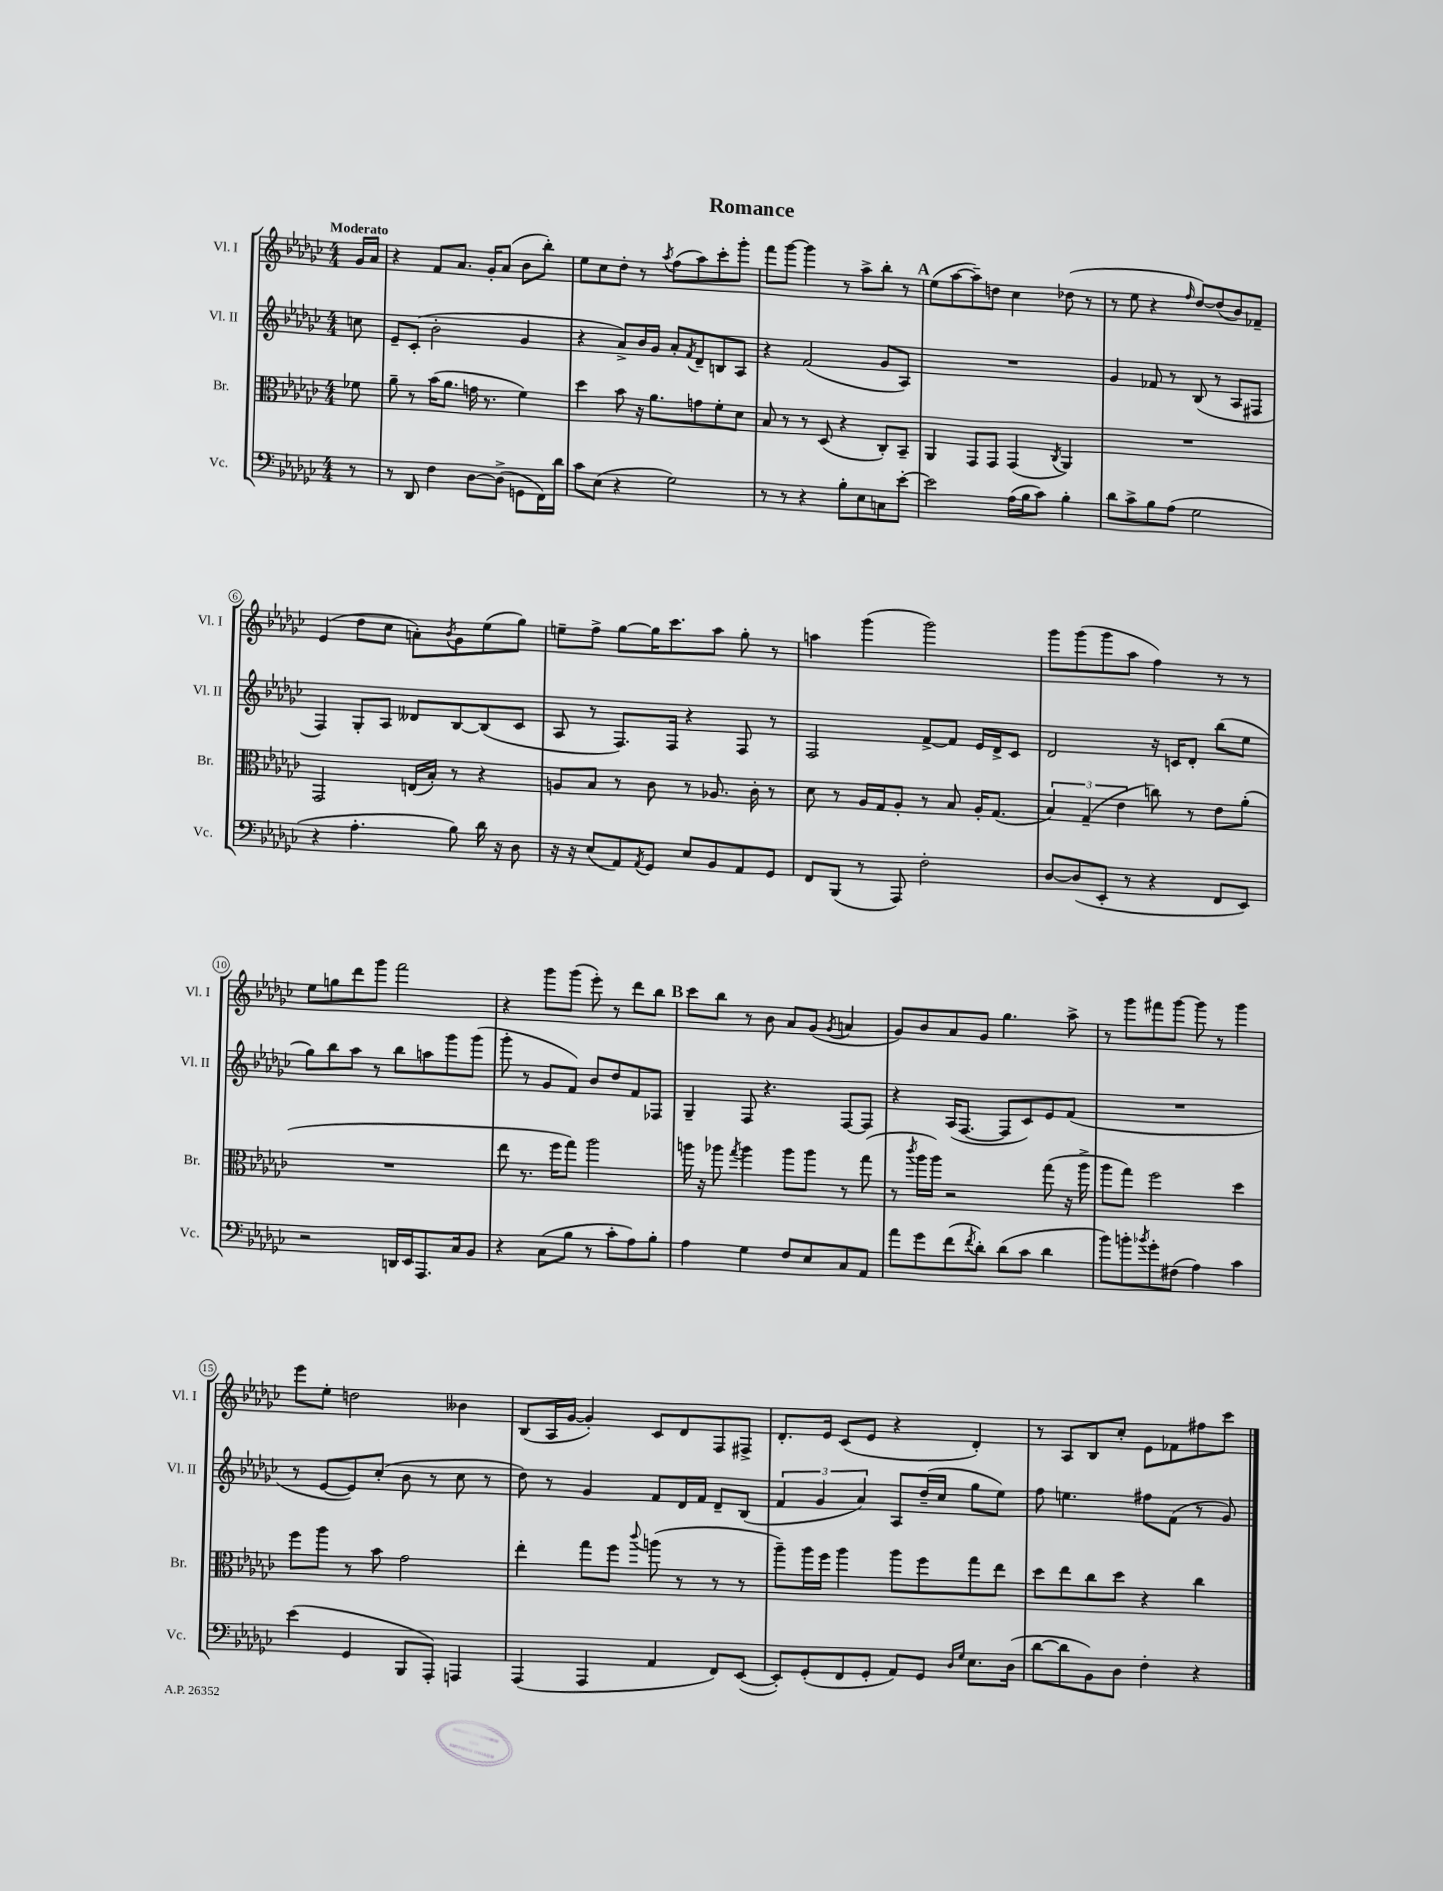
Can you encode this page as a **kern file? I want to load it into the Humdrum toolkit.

**kern	**kern	**kern	**kern
*staff4	*staff3	*staff2	*staff1
*clefF4	*clefC3	*clefG2	*clefG2
*k[b-e-a-d-g-c-]	*k[b-e-a-d-g-c-]	*k[b-e-a-d-g-c-]	*k[b-e-a-d-g-c-]
*M4/4	*M4/4	*M4/4	*M4/4
8r	8f-	8cc	16g-
.	.	.	16a-
=	=	=	=
8r	8a-~	8e-~	4r
8DD-	8r	(8c-'	.
4F	(16b-	2b-'	8f
.	8.a-	.	.
.	.	.	8.a-
[8D-	16g	.	.
.	8.r	.	16g-'
(8D-^]	.	.	(8a-
8GG	4f)	4g-	8b-
16FF)	.	.	8bb-')
16d-	.	.	.
=	=	=	=
8c-	4dd-	4r	8ee-
(8E-	.	.	8cc-
4r	8b-	8a-^)	8dd-'
.	16r	16b-	8r
.	8.a-	16g-	.
.	.	.	8qaa-
2G-)	.	8a-'	(8ff
.	.	8qf	.
.	8g	8d-~	8aa-)
.	8f'	8B	8ccc-'
.	8d-	8A-	8ggg-'
=	=	=	=
8r	8B-	4r	8fff
8r	8r	.	[8ggg-
4r	8r	(2f	4ggg-]
.	(8D-	.	.
8B-'	4r	.	8r
8E-	.	.	8aa-^
8C	8C-')	8g-	8bb-'
[8e-'	8BB-~	8A-)	8r
=	=	=	=
2e-]	4AA-	1r	(8ee-
.	.	.	[8aa-
.	8GG-	.	8aa-~])
.	8GG-	.	8dd
(16A-	(4GG-	.	4cc-
16B-	.	.	.
8c-)	.	.	.
.	8qC-	.	.
4B-'	4AA-)	.	(8dd-
.	.	.	8r
=	=	=	=
8d-	1r	4g-	8r
8c-^	.	.	8ee-
8B-	.	8f-	4r
(8A-	.	8r	.
.	.	.	16qqff
2G-	.	(8B-	[8dd-)
.	.	8r	(8dd-]
.	.	8A-	8b-)
.	.	8F#	8f-~
=	=	=	=
4r	2GG-	4F)	(4e-
4.A-'	.	8G-'	8dd-
.	.	8A-	8cc-
.	(16E	8d--	8a')
.	16B-')	.	.
.	.	.	8qb-
8B-)	8r	[8B-	8g-
16d-	4r	(8B-]	(8ee-
16r	.	.	.
8D-	.	8c-	8gg-)
=	=	=	=
16r	8A	8A-	8ee~
16r	.	.	.
(8E-	8B-	8r	8ff^
8AA-)	8r	8.F)	[8gg-
8qAA-	.	.	.
8GG-	8c-	.	16gg-]
.	.	16F	8.ccc-
8E-	8r	4r	.
8BB-	8.A-	.	8aa-
8AA-	.	8F	8gg-'
.	16c-'	.	.
8GG-	8r	8r	8r
=	=	=	=
8FF	8d-	2F	4aa
(8BBB-	8r	.	.
8r	16A-	.	(4ggg-
.	16G-	.	.
8AAA-)	8A-'	.	.
2F'	8r	[8f^	2ggg-)
.	8B-	8f]	.
.	16A-'	16e-	.
.	(8.G-	16d-^	.
.	.	8c-	.
=	=	=	=
[8D-	6B-)	2d-	8ggg-
(8D-]	.	.	(8ggg-
.	(6G-~	.	.
8EE-'	.	.	8ggg-
.	6e-	.	.
8r	.	.	8aa-
4r	8cc)	16r	4ff)
.	.	16c	.
.	8r	8d-'	.
8FF	8e-	(8bb-	8r
8EE-)	(8a-'	8ee-	8r
=	=	=	=
2r	1r	8gg-)	8ee-
.	.	8bb-	8gg
.	.	8aa-	8ddd-
.	.	8r	8ggg-
16DD	.	8bb-	2fff
16EE-	.	.	.
8.AAA-	.	8aa	.
.	.	8ggg-	.
16C-	.	.	.
8BB-	.	(8ggg-	.
=	=	=	=
4r	8ee-	8ggg-'	4r
.	8.r	8r	.
(8C-	.	8g-	8ggg-
.	16ff	.	.
8B-	8gg-)	8f)	(8ggg-
8r	2aa-	8b-	8eee-')
8c-'	.	8dd-	8r
8A-)	.	8f	8ddd-
8B-'	.	8F-	8bb-
=	=	=	=
4A-	16aa	4G-~	8ccc-
.	16r	.	.
.	8aa-	.	8bb-
.	8qgg-	.	.
4G-	4aa-	8F	8r
.	.	4.r	8b-
8F	8aa-	.	8a-
8E-	8aa-	.	(8g-
.	.	.	8qg-
8C-	8r	[8F	4a
8AA-	(8gg-	8F]	.
=	=	=	=
8a-	8r	4r	8g-)
.	8qccc-	.	.
8g-	16aa-	.	8b-
.	16aa-)	.	.
(8f	2r	(16A-	8a-
.	.	[8.F	.
8qf	.	.	.
8d-')	.	.	8g-
(8d-	.	8F]	4.gg-
8c-	.	8c-)	.
4d-	(8gg-	8e-	.
.	16r	(8f	8aa-^
.	16aa-^	.	.
=	=	=	=
8b-)	8aa-	1r	8r
8b'	8gg-)	.	8ggg-
8qb-	.	.	.
8g-'	2ff	.	8fff#
(8F#	.	.	[8ggg-
4A-)	.	.	8ggg-]
.	.	.	8r
4c-	4dd-	.	4ggg-
=	=	=	=
(4e-	8ff	8r	8eee-
.	8aa-	[8e-	8ee-'
4GG-	8r	8e-])	2dd
.	8b-	(8cc-'	.
8BBB-	2g-	8b-	.
8AAA-')	.	8r	.
4AAA	.	8cc-	4b--
.	.	8r	.
=	=	=	=
(4AAA-	4ee-'	8dd-)	(8B-
.	.	8r	16A-
.	.	.	[16g-
4AAA-	8gg-	4g-	4g-'])
.	8ff	.	.
.	8qqccc-	.	.
4AA-	(8aa	8f	8c-
.	8r	16d-	8d-
.	.	16f	.
8FF)	8r	8d-~	8F
([8EE-	8r	(8B-	8F#^
=	=	=	=
8EE-'])	8aa-~)	6f	8.d-'
(8GG-'	16aa-	.	.
.	.	6g-	.
.	16ff	.	16e-
8FF	4aa-	.	(8c-
.	.	6a-)	.
8GG-'	.	.	8e-
8AA-)	8aa-	8A-	4r
8GG-	8ff	(16dd-~	.
.	.	16cc-	.
16qqD-	.	.	.
16qqG-	.	.	.
8.E-	8gg-	8gg-	4d-')
.	8ee-	8ee-)	.
(16D-	.	.	.
=	=	=	=
[8d-	8dd-	8ff	8r
8d-]	8ee-	4.ee	8A-
8BB-)	8cc-	.	8B-
8D-	8dd-	.	8cc-'
4F'	4r	8ff#	8e-
.	.	(8f	8f-
4r	4cc-	8r	8ff#
.	.	8g-)	8ccc-
==	==	==	==
*-	*-	*-	*-
